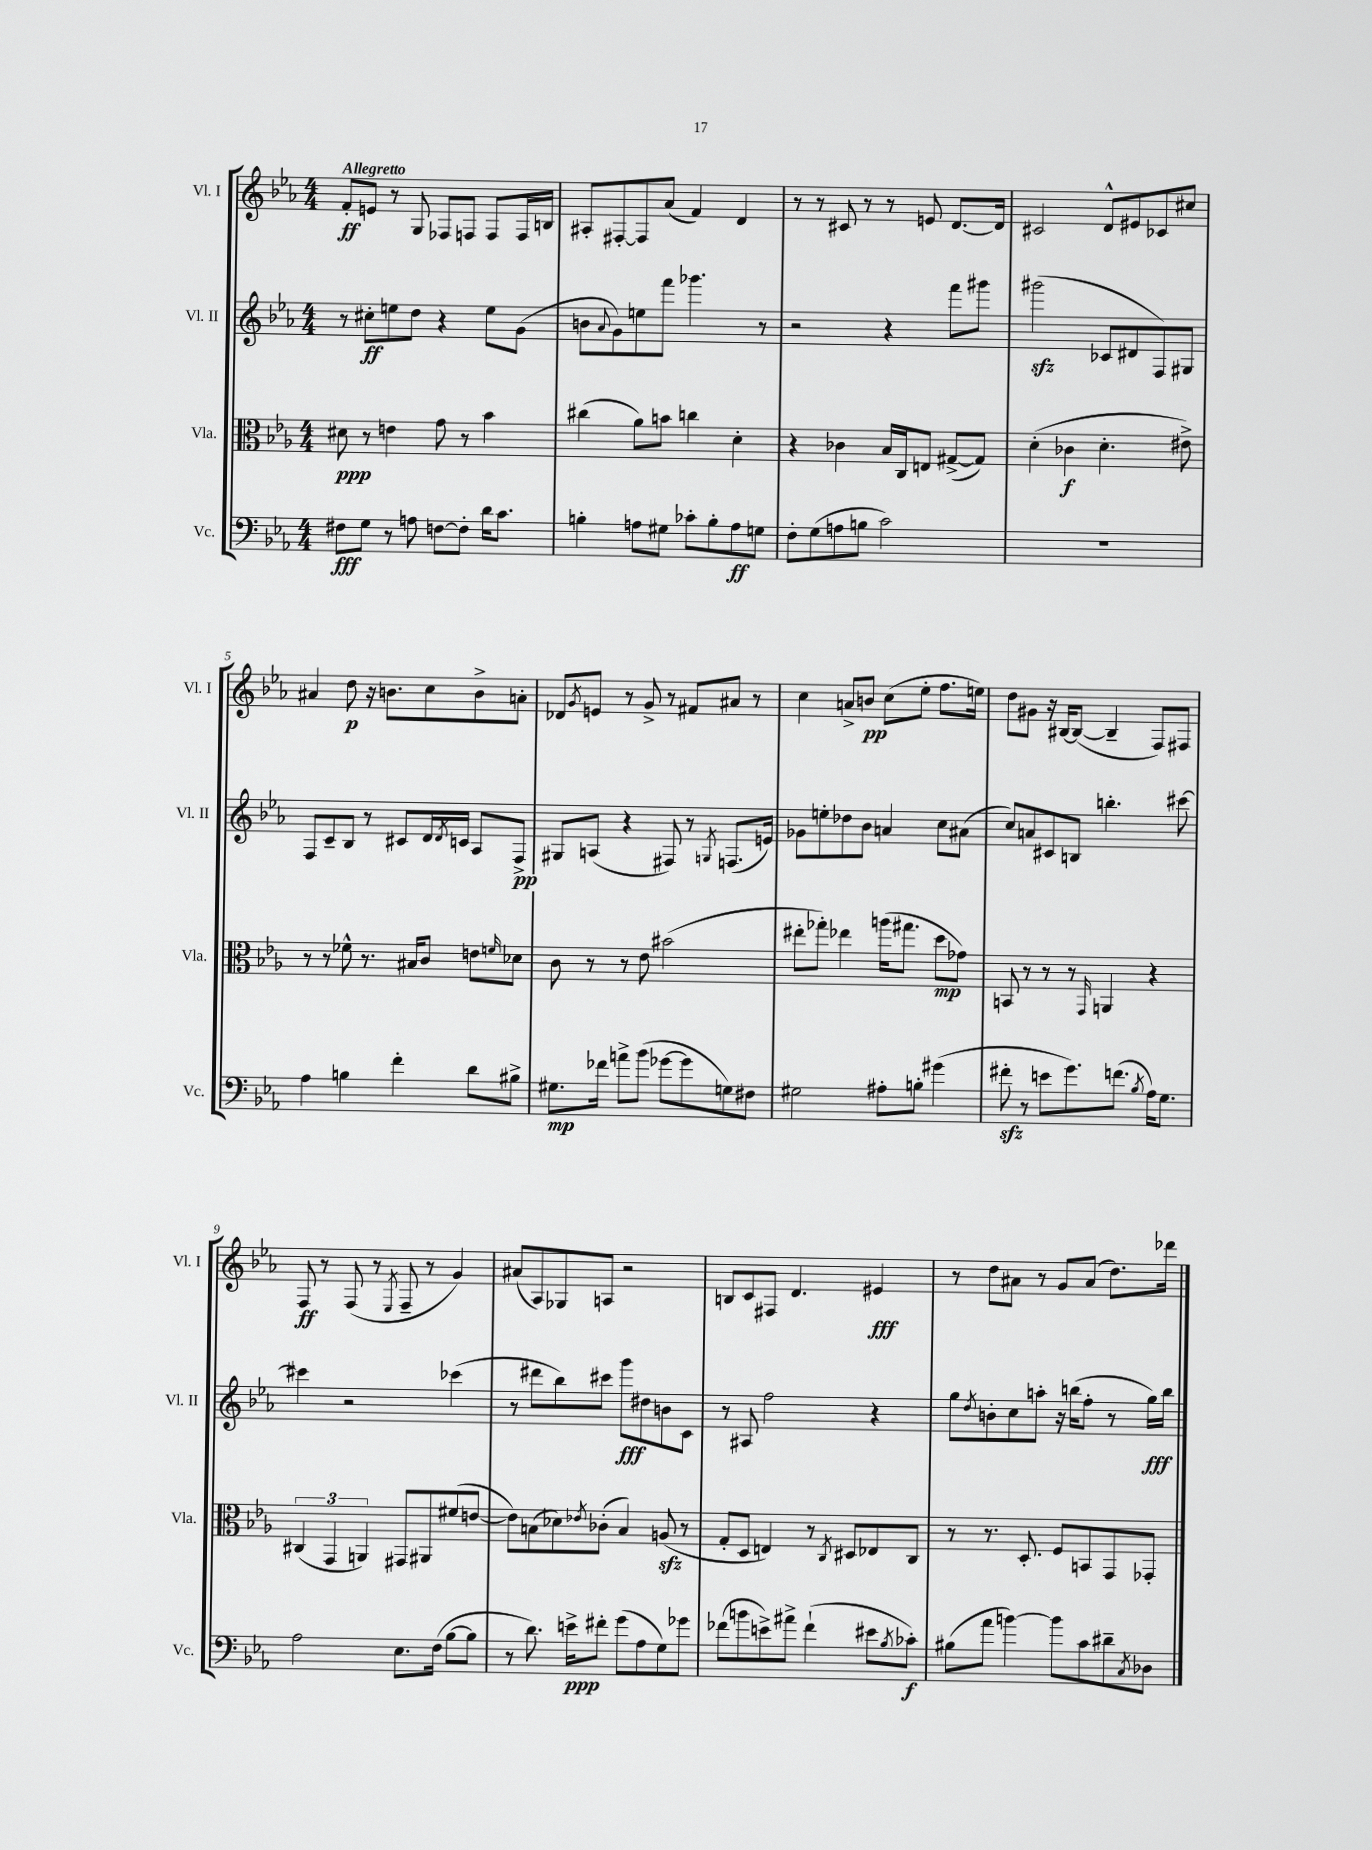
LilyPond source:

<<
\new StaffGroup <<
\new Staff = "s0" \with { instrumentName = "Vl. I" shortInstrumentName = "Vl. I" } {
    \clef treble \key ees \major \numericTimeSignature \time 4/4 \tempo "Allegretto"
    f'8-.\ff e'8 r8 g8 fes8 f8 f8 f16 b16 |
    ais8-. fis8~-. fis8 aes'8( f'4) d'4 |
    r8 r8 cis'8 r8 r8 e'8 d'8.~ d'16 |
    cis'2 d'8-^ eis'8 ces'8 cis''8 |
    ais'4 d''8\p r16 b'8. c''8 b'8-> a'8-. |
    des'8 \acciaccatura { g'8 } e'8 r8 g'8-> r8 fis'8 ais'8 r8 |
    c''4 a'8-> b'8\pp c''8( ees''8-. f''8. e''16) |
    d''8 gis'8 r16 bis16~ bis8~( bis4-- f8) fis8 |
    f8\ff r8 f8( r8 \acciaccatura { ees8 } f8-- r8 g'4) |
    ais'8( aes8) ges8 a8 r2 |
    b8 c'8 fis8 d'4. eis'4\fff |
    r8 d''8 ais'8 r8 g'8 ais'8( d''8.) des'''16 \bar "|." |
}
\new Staff = "s1" \with { instrumentName = "Vl. II" shortInstrumentName = "Vl. II" } {
    \clef treble \key ees \major \numericTimeSignature \time 4/4
    r8 cis''8-.\ff e''8 d''8 r4 e''8 g'8( |
    b'8 \appoggiatura { aes'8 } g'8) e''8 f'''8 ges'''4. r8 |
    r2 r4 f'''8 gis'''8 |
    gis'''2\sfz( ces'8 dis'8 f8) gis8 |
    f8 c'8-- bes8 r8 cis'8 d'16 \acciaccatura { d'8 } c'16 aes8 f8->\pp |
    gis8 a8( r4 fis8) r8 \acciaccatura { g8 } f8.( e'16) |
    ges'8 e''8-. des''8 bes'8 a'4 c''8 ais'8( |
    c''8) a'8 cis'8 b8 b''4.-. cis'''8~ |
    cis'''4 r2 ces'''4( |
    r8 dis'''8 bes''8) cis'''8 g'''8\fff dis''8 b'8 c'8 |
    r8 ais8 f''2 r4 |
    g''8 \acciaccatura { d''8 } b'8-. c''8 a''8-. r16 b''16( f''8-. r8 g''16\fff) b''16 \bar "|." |
}
\new Staff = "s2" \with { instrumentName = "Vla." shortInstrumentName = "Vla." } {
    \clef alto \key ees \major \numericTimeSignature \time 4/4
    dis'8\ppp r8 e'4 g'8 r8 bes'4 |
    cis''4( aes'8) b'8 c''4 d'4-. |
    r4 ces'4 bes16 c16 e8 gis8~->( gis8) |
    d'4-.( ces'4\f d'4.-. eis'8->) |
    r8 r8 fes'8-^ r8. bis16 c'8 e'8 \grace { f'16 } des'8 |
    c'8 r8 r8 ees'8 bis'2( |
    eis''8-. ges''8-.) ees''4 a''16( gis''8. d''8\mp ges'8) |
    b,8 r8 r8 r8 \grace { g,16 } a,4 r4 |
    \tuplet 3/2 { cis4( g,4 a,4) } gis,8 ais,8 fis'8( e'8~ |
    e'8) b8( des'8) \acciaccatura { ees'8 } ces'8-.( b4) a8\sfz( r8 |
    g8-. d8 e4) r8 \acciaccatura { c8 } dis8 ees8 c8 |
    r8 r8. d8.-. f8 b,8 g,8 ges,8-. \bar "|." |
}
\new Staff = "s3" \with { instrumentName = "Vc." shortInstrumentName = "Vc." } {
    \clef bass \key ees \major \numericTimeSignature \time 4/4
    fis8\fff g8 r8 a8 f8~ f8-. d'16 c'8. |
    b4-. a8 gis8 ces'8-. b8-. a8\ff g8 |
    f8-. g8( a8 b8 c'2) |
    R1 |
    aes4 b4 f'4-. d'8 bis8-> |
    gis8.\mp fes'16 a'8-> bes'8( ges'8~ ges'8 g8) fis8 |
    gis2 ais8-. b8-. gis'4( |
    fis'8-.\sfz r8 e'8 g'8.) f'8.( \acciaccatura { bes8 } aes16) g8. |
    aes2 ees8. f16( bes8~ bes8 |
    r8 d'8.) e'16->\ppp fis'8-. g'8( aes8 g8) ges'8 |
    fes'8( b'8 e'8->) ais'8-> fes'4-!( eis'8 \acciaccatura { bes8 } ces'8-.\f) |
    bis8( aes'8 b'4~) b'8 c'8 dis'8-- \acciaccatura { c8 } des8 \bar "|." |
}
>>
>>
